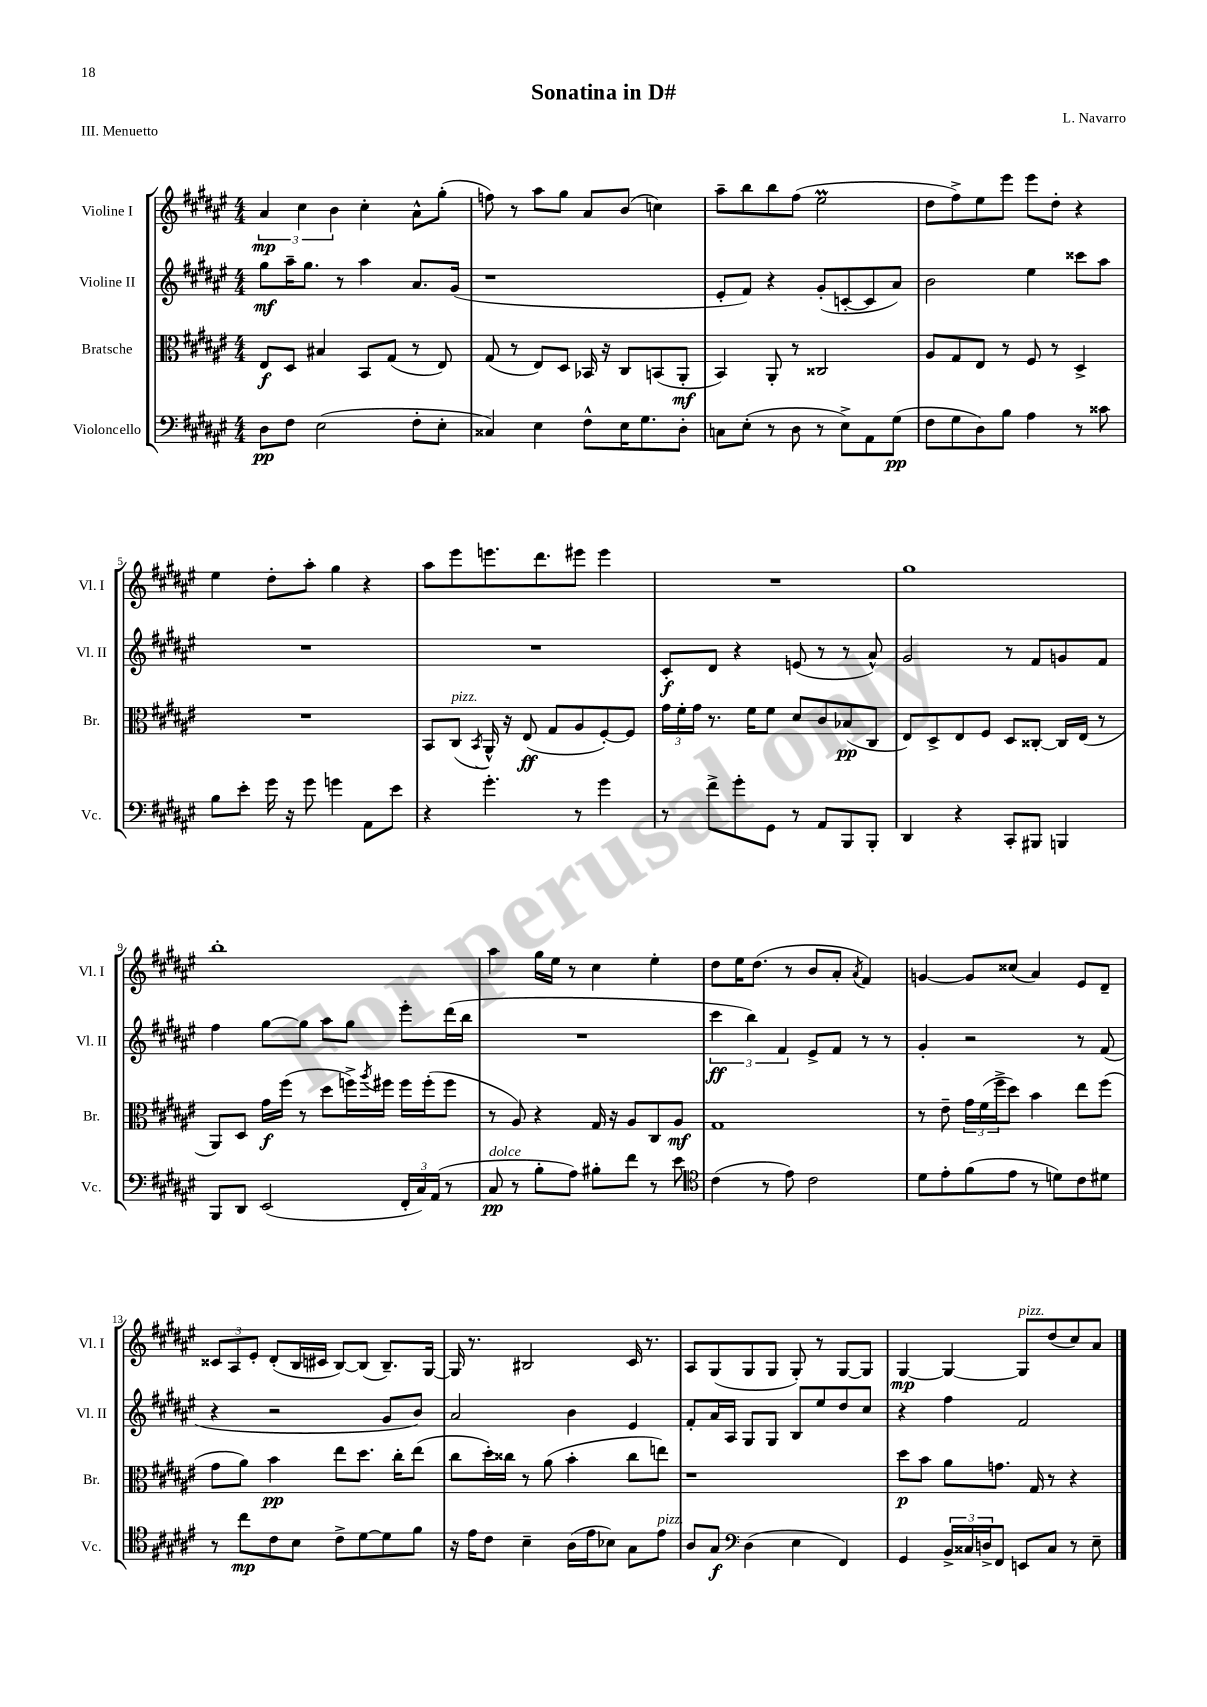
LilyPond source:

\header { title = "Sonatina in D#" composer = "L. Navarro" piece = "III. Menuetto" }
<<
\new StaffGroup <<
\new Staff = "s0" \with { instrumentName = "Violine I" shortInstrumentName = "Vl. I" } {
    \clef treble \key fis \major \numericTimeSignature \time 4/4
    \tuplet 3/2 { ais'4\mp cis''4 b'4 } cis''4-. ais'8-^ gis''8-.( |
    f''8) r8 ais''8 gis''8 ais'8 b'8( c''4) |
    ais''8-- b''8 b''8 fis''8( eis''2\prall |
    dis''8 fis''8->) eis''8 eis'''8 eis'''8 dis''8-. r4 |
    eis''4 dis''8-. ais''8-. gis''4 r4 |
    ais''8 eis'''8 e'''8. dis'''8. eis'''8 eis'''4 |
    R1 |
    gis''1 |
    b''1-. |
    ais''4 gis''16 eis''16 r8 cis''4 eis''4-. |
    dis''8 eis''16 dis''8.( r8 b'8 ais'8-. \acciaccatura { ais'8 } fis'4) |
    g'4~ g'8 cisis''8( ais'4) eis'8 dis'8-- |
    \tuplet 3/2 { cisis'8 ais8 eis'8-. } dis'8-.( b16 cis'16 b8~) b8( b8.--) gis16~ |
    gis16 r8. bis2 cis'16 r8. |
    ais8 gis8( gis8 gis8 gis8-.) r8 gis8~ gis8 |
    gis4~\mp gis4~ gis8^\markup { \italic "pizz." } dis''8( cis''8) ais'8 \bar "|." |
}
\new Staff = "s1" \with { instrumentName = "Violine II" shortInstrumentName = "Vl. II" } {
    \clef treble \key fis \major \numericTimeSignature \time 4/4
    gis''8\mf ais''16-- gis''8. r8 ais''4 ais'8. gis'16( |
    r1 |
    eis'8-. fis'8) r4 gis'8-.( c'8~-. c'8 ais'8) |
    b'2 eis''4 cisis'''8 ais''8 |
    R1 |
    R1 |
    cis'8-.\f dis'8 r4 e'8( r8 r8 ais'8-^) |
    gis'2 r8 fis'8 g'8 fis'8 |
    fis''4 gis''8~ gis''8 ais''8 gis''8 eis'''8-. dis'''16( b''16 |
    R1 |
    \tuplet 3/2 { cis'''4\ff b''4) fis'4 } eis'8-> fis'8 r8 r8 |
    gis'4-. r2 r8 fis'8( |
    r4 r2 gis'8 b'8) |
    ais'2 b'4 eis'4 |
    fis'8-. ais'16 ais16 gis8 gis8 b8 eis''8 dis''8 cis''8 |
    r4 fis''4 fis'2 \bar "|." |
}
\new Staff = "s2" \with { instrumentName = "Bratsche" shortInstrumentName = "Br." } {
    \clef alto \key fis \major \numericTimeSignature \time 4/4
    eis8\f dis8 bis4 b,8 gis8( r8 eis8) |
    gis8( r8 eis8) dis8 bes,16 r16 cis8 b,8( ais,8-.\mf |
    b,4) ais,8-. r8 cisis2 |
    ais8 gis8 eis8 r8 fis8 r8 dis4-> |
    R1 |
    b,8 cis8^\markup { \italic "pizz." }( \acciaccatura { b,8 } ais,16-^) r16 eis8\ff( gis8 ais8 fis8~-.) fis8 |
    \tuplet 3/2 { gis'16 fis'16-. gis'16 } r8. fis'16 fis'8 dis'8 cis'8 bes8\pp( cis8 |
    eis8) dis8-> eis8 fis8 dis8 cisis8~-. cisis16 eis16( r8 |
    ais,8) dis8 gis'16\f fis''16( r8 dis''8 f''16->) \acciaccatura { ais''8 } fis''16 fis''16 fis''16-.( fis''8 |
    r8 ais8) r4 gis16 r16 ais8 cis8 ais8\mf |
    gis1 |
    r8 eis'8-- \tuplet 3/2 { gis'16 fis'16( fis''16-> } dis''8) b'4 eis''8 fis''8( |
    gis'8 ais'8) b'4\pp eis''8 dis''8. cis''16-. eis''8( |
    cis''8 dis''16-.) cisis''16 r8 ais'8( b'4-. cisis''8 e''8) |
    r1 |
    dis''8\p b'8 ais'8 g'8. gis16 r8 r4 \bar "|." |
}
\new Staff = "s3" \with { instrumentName = "Violoncello" shortInstrumentName = "Vc." } {
    \clef bass \key fis \major \numericTimeSignature \time 4/4
    dis8\pp fis8 eis2( fis8-. eis8-. |
    cisis4) eis4 fis8-^ eis16 gis8. dis8-. |
    c8 eis8-.( r8 dis8 r8 eis8->) ais,8 gis8\pp( |
    fis8 gis8 dis8) b8 ais4 r8 cisis'8 |
    b8 eis'8-. gis'16 r16 gis'8 g'4 ais,8 eis'8 |
    r4 gis'4.-. r8 gis'4 |
    r8 fis'8-> gis'8-. gis,8 r8 ais,8 b,,8 b,,8-. |
    dis,4 r4 cis,8-. bis,,8 b,,4 |
    b,,8 dis,8 eis,2( \tuplet 3/2 { fis,16-. cis16) ais,16( } r8 |
    cis8\pp^\markup { \italic "dolce" } r8 b8-. ais8) bis8-. fis'8 r8 eis'8 |
    \clef tenor cis'4( r8 eis'8) cis'2 |
    dis'8 eis'8-. fis'8( eis'8 r8 d'8) cis'8 dis'8 |
    r8 cis''8\mp cis'8 b8 cis'8-> dis'8~ dis'8 fis'8 |
    r16 eis'16 cis'8 b4-- ais16( eis'16 bes8) gis8 eis'8^\markup { \italic "pizz." } |
    ais8 gis8\f \clef bass dis4( eis4 fis,4) |
    gis,4 \tuplet 3/2 { b,16-> cisis16 d16-> } fis,8 e,8 cisis8 r8 eis8-- \bar "|." |
}
>>
>>
